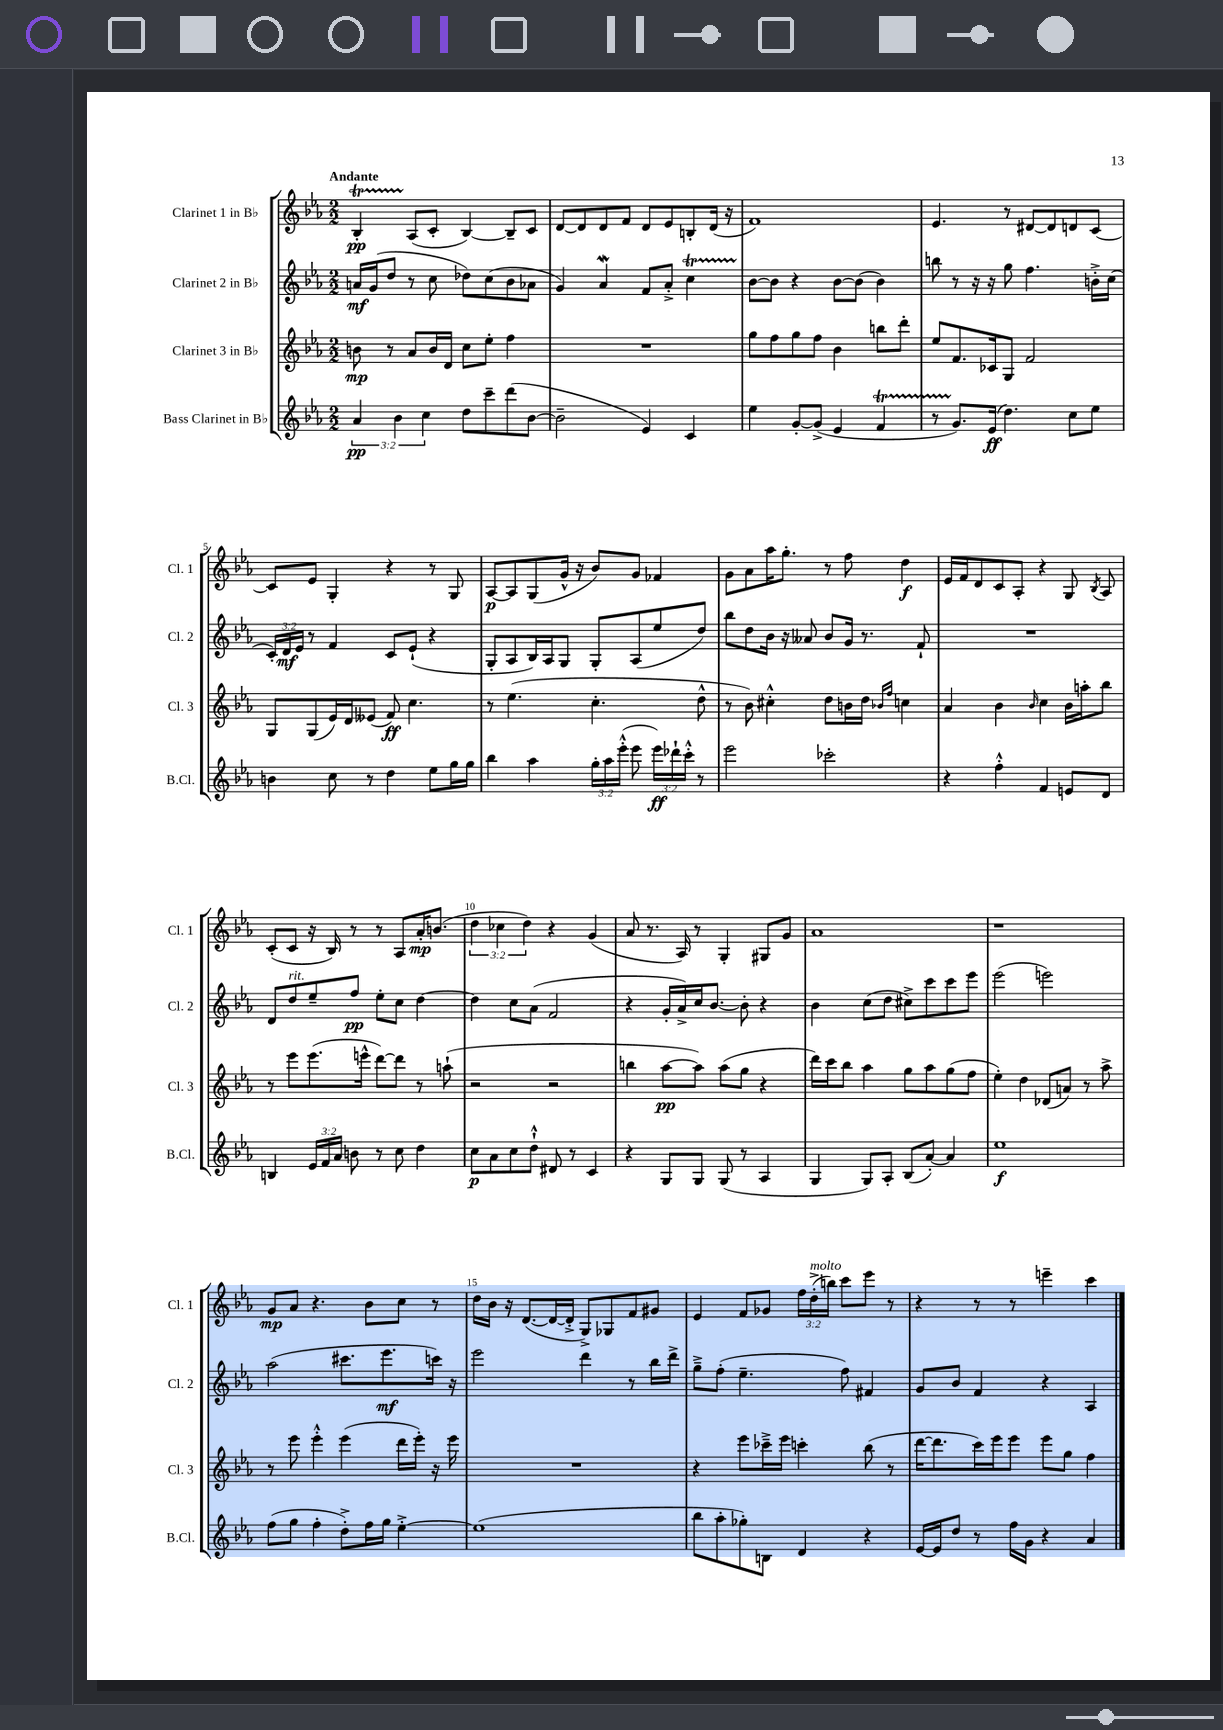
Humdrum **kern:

**kern	**dynam	**kern	**dynam	**kern	**dynam	**kern	**dynam
*part4	*part4	*part3	*part3	*part2	*part2	*part1	*part1
*staff4	*staff4	*staff3	*staff3	*staff2	*staff2	*staff1	*staff1
*I"Bass Clarinet in B♭	*	*I"Clarinet 3 in B♭	*	*I"Clarinet 2 in B♭	*	*I"Clarinet 1 in B♭	*
*I'B.Cl.	*	*I'Cl. 3	*	*I'Cl. 2	*	*I'Cl. 1	*
*clefG2	*	*clefG2	*	*clefG2	*	*clefG2	*
*k[b-e-a-]	*	*k[b-e-a-]	*	*k[b-e-a-]	*	*k[b-e-a-]	*
*M2/2	*	*M2/2	*	*M2/2	*	*M2/2	*
=1	=1	=1	=1	=1	=1	=1	=1
!	!	!	!	!	!	!LO:TX:a:B:t=Andante	!
6a-/	pp	8bn\	mp	16an/LL	mf	4B-T'/	pp
.	.	.	.	(16g/J	.	.	.
.	.	8r	.	8dd/J	.	.	.
6b-\	.	.	.	.	.	.	.
.	.	8a-/L	.	8r	.	(8A-/L	.
6cc\	.	.	.	.	.	.	.
.	.	16b/L	.	8cc\	.	8c'/J	.
.	.	16d/JJ	.	.	.	.	.
8dd\L	.	8cc\L	.	8dd-X\L)	.	[4B-/)	.
8ccc~\	.	8ee-'\J	.	(8cc\	.	.	.
(8ddd\	.	4ff\	.	8b-\	.	8B-~/L]	.
[8b-\J	.	.	.	8a-X\J	.	8c/J	.
=2	=2	=2	=2	=2	=2	=2	=2
2b-~\]	.	1r	.	4g/)	.	[8d/L	.
.	.	.	.	.	.	8d/]	.
.	.	.	.	4a-w/	.	8d/	.
.	.	.	.	.	.	8f/J	.
4e-/)	.	.	.	8f/L	.	8d/L	.
.	.	.	.	8a-'^/J	.	8e-/	.
4c/	.	.	.	4ccT\	.	8Bn'/	.
.	.	.	.	.	.	(16d/Jk	.
.	.	.	.	.	.	16r	.
=3	=3	=3	=3	=3	=3	=3	=3
4ee-\	.	8gg\L	.	[8b-\L	.	1f)	.
.	.	8ff\	.	8b-\J]	.	.	.
[8g'/L	.	8gg\	.	4r	.	.	.
(8g^/J]	.	8ff\J	.	.	.	.	.
4e-/	.	4b-\	.	[8b-\L	.	.	.
.	.	.	.	(8b-\J]	.	.	.
4fT/	.	8bbn\L	.	4b-\)	.	.	.
.	.	8ddd'\J	.	.	.	.	.
=4	=4	=4	=4	=4	=4	=4	=4
8r	.	8ee-/L	.	8bbn\	.	4.e-/	.
8.g/L)	.	8.f/	.	8r	.	.	.
.	.	.	.	16r	.	.	.
(16e-/Jk	ff	16c-X/k	.	16r	.	.	.
4.dd\)	.	8G/J	.	8gg\	.	8r	.
.	.	2f/	.	4.ff\	.	[8d#X/L	.
.	.	.	.	.	.	8d#/]	.
8cc\L	.	.	.	.	.	8dn/	.
8ee-\J	.	.	.	16bn'^\LL	.	[8c/J	.
.	.	.	.	(16cc\JJ	.	.	.
!!LO:LB:g=z
=5	=5	=5	=5	=5	=5	=5	=5
4bn\	.	8G/L	.	24c'/LL)	.	8c/L]	.
.	.	.	.	24d/	mf	.	.
.	.	.	.	24e-/JJ	.	.	.
.	.	(8G/	.	8r	.	8e-/J	.
8cc\	.	16e-/L)	.	4f/	.	4G'/	.
.	.	16d/J	.	.	.	.	.
8r	.	(8e--X/J	.	.	.	.	.
4dd\	.	8f/)	ff	8c/L	.	4r	.
.	.	4.cc\	.	(8e-`/J	.	.	.
8ee-\L	.	.	.	4r	.	8r	.
16gg\L	.	.	.	.	.	8G/	.
16gg\JJ	.	.	.	.	.	.	.
=6	=6	=6	=6	=6	=6	=6	=6
4bb-\	.	8r	.	8G'/L	.	[8A-/L	p
.	.	(4.ee-\	.	8A-/	.	8A-/]	.
4aa-\	.	.	.	16B-/L)	.	(8G/	.
.	.	.	.	16A-/J	.	.	.
.	.	.	.	8G/J	.	16g^^/Jk	.
.	.	.	.	.	.	16r	.
24gg'\LL	.	4.cc'\	.	8G'/L	.	8b-/L)	.
24aa-\	.	.	.	.	.	.	.
(24eee-'^^\JJ	.	.	.	.	.	.	.
8eee-\	.	.	.	(8A-/	.	8g/J	.
24eee-\LL)	ff	.	.	8ee-/	.	4f-X/	.
24ddd-X`\	.	.	.	.	.	.	.
24ccc'^^\JJ	.	.	.	.	.	.	.
8r	.	8dd^^\	.	8dd/J)	.	.	.
=7	=7	=7	=7	=7	=7	=7	=7
2eee-\	.	8r	.	8bb-\L	.	8g\L	.
.	.	8b-\)	.	8dd\	.	8a-\	.
.	.	4cc#X'^^\	.	16b-\Jk	.	16aa-\K	.
.	.	.	.	16r	.	8.gg'\J	.
.	.	.	.	8a--X/	.	.	.
2ccc-X'\	.	8dd\L	.	8b-/L	.	8r	.
.	.	16bn\L	.	16g/Jk	.	8ff\	.
.	.	16dd\JJ	.	8.r	.	.	.
.	.	16qqb-X/LL	.	.	.	.	.
.	.	16qqff/JJ	.	.	.	.	.
.	.	4ccn\	.	.	.	4dd\	f
.	.	.	.	8f`/	.	.	.
=8	=8	=8	=8	=8	=8	=8	=8
4r	.	4a-/	.	1r	.	16e-/LL	.
.	.	.	.	.	.	16f/J	.
.	.	.	.	.	.	8d/	.
4ff'^^\	.	4b-\	.	.	.	8c/	.
.	.	.	.	.	.	8A-'/J	.
.	.	16qqb-/	.	.	.	.	.
4f/	.	4cc\	.	.	.	4r	.
8en/L	.	16b-\LL	.	.	.	8G/	.
.	.	16aan'\J	.	.	.	.	.
.	.	.	.	.	.	8qB-/	.
8d/J	.	8bb-\J	.	.	.	8A-/	.
!!LO:LB:g=z
=9	=9	=9	=9	=9	=9	=9	=9
4Bn/	.	8r	.	8d/L	.	(8c'/L	.
!	!	!	!	!LO:TX:a:i:t=rit.	!	!	!
.	.	8eee-\L	.	8dd/	.	8c/J	.
24e-/LL	.	(8.eee-\	.	8ee-~/	.	16r	.
24f/	.	.	.	.	.	.	.
.	.	.	.	.	.	16B-/)	.
24a-/JJ	.	.	.	.	.	.	.
8bn\	.	.	.	8ff/J	pp	8r	.
.	.	16eeen^^\Jk	.	.	.	.	.
8r	.	[8ddd\L)	.	8ee-'\L	.	8r	.
8cc\	.	8ddd\J]	.	8cc\J	.	8A-/L	.
4dd\	.	8r	.	[4dd\	.	16a-'/K	mp
.	.	.	.	.	.	(8.bn/J	.
.	.	(8aan`\	.	.	.	.	.
=10	=10	=10	=10	=10	=10	=10	=10
8cc\L	p	2r	.	4dd\]	.	6dd\	.
8a-\	.	.	.	.	.	.	.
.	.	.	.	.	.	6cc-X\	.
8cc\	.	.	.	8cc\L	.	.	.
.	.	.	.	.	.	6dd\)	.
8dd`^^\J	.	.	.	(8a-\J	.	.	.
8d#X/	.	2r	.	2f/	.	4r	.
8r	.	.	.	.	.	.	.
4c/	.	.	.	.	.	(4g/	.
=11	=11	=11	=11	=11	=11	=11	=11
4r	.	4bbn\	.	4r	.	8a-/	.
.	.	.	.	.	.	8.r	.
8G/L	.	[8aa-\L	pp	16g'/LL	.	.	.
.	.	.	.	16a-^/)	.	16A-/)	.
8G/J	.	8aa-\J])	.	16cc/J	.	8r	.
.	.	.	.	[8.b-/J	.	.	.
(8G/	.	(8aa-\L	.	.	.	4G'/	.
8r	.	8gg\J	.	8b-'\]	.	.	.
4A-/	.	4r	.	4r	.	8G#X/L	.
.	.	.	.	.	.	8g/J	.
=12	=12	=12	=12	=12	=12	=12	=12
4G/	.	16ddd\LL)	.	4b-\	.	1a-	.
.	.	16ccc\J	.	.	.	.	.
.	.	8bb-\J	.	.	.	.	.
8G/L)	.	4aa-\	.	(8cc\L	.	.	.
8A-'/J	.	.	.	8dd\J	.	.	.
(8B-/L	.	8gg\L	.	8cc#X^\L)	.	.	.
[8a-'/J)	.	8aa-\	.	8ccc\	.	.	.
4a-/]	.	(8gg\	.	8ccc\	.	.	.
.	.	8ff\J	.	8eee-\J	.	.	.
=13	=13	=13	=13	=13	=13	=13	=13
1ee-	f	4ee-'\)	.	(2eee-\	.	1r	.
.	.	4dd\	.	.	.	.	.
.	.	(8d-X/L	.	2eeen\)	.	.	.
.	.	8an/J)	.	.	.	.	.
.	.	8r	.	.	.	.	.
.	.	8aa-^\	.	.	.	.	.
!!LO:LB:g=z
=14	=14	=14	=14	=14	=14	=14	=14
(8ff\L	.	8r	.	(2aa-\	.	8g/L	mp
8gg\J	.	8eee-\	.	.	.	8a-/J	.
4ff'\	.	4eee-'^^\	.	.	.	4.r	.
8dd'^\L)	.	(4eee-\	.	8.ccc#X\L	.	.	.
16ff\L	.	.	.	.	.	8b-\L	.
16gg\JJ	.	.	.	8.eee-\	mf	.	.
[4ee-'^\	.	16ddd\LL	.	.	.	8cc\J	.
.	.	16eee-'\JJ)	.	.	.	.	.
.	.	16r	.	16cccn\Jk)	.	8r	.
.	.	16eee-\	.	16r	.	.	.
=15	=15	=15	=15	=15	=15	=15	=15
(1ee-]	.	1r	.	2eee-\	.	16dd\LL	.
.	.	.	.	.	.	16b-\JJ	.
.	.	.	.	.	.	16r	.
.	.	.	.	.	.	([8.d/L	.
.	.	.	.	.	.	16d/L_	.
.	.	.	.	.	.	16d'^/JJ]	.
.	.	.	.	4ddd\	.	8G^/L)	.
.	.	.	.	.	.	8G-X/	.
.	.	.	.	8r	.	8f/	.
.	.	.	.	16bb-\LL	.	8g#X/J	.
.	.	.	.	16ddd^\JJ	.	.	.
=16	=16	=16	=16	=16	=16	=16	=16
8bb-\L	.	4r	.	8gg~^\L	.	4e-/	.
8aa-'\	.	.	.	(8ff'\J	.	.	.
8gg-X'\)	.	8eee-\L	.	4.ee-~\	.	8f/L	.
8Bn\J	.	16ccc-X~^\L	.	.	.	8g-X/J	.
.	.	16eee-\JJ	.	.	.	.	.
4d/	.	4cccn'\	.	.	.	24ff\LL	.
!	!	!	!	!	!	!LO:TX:a:i:t=molto	!
.	.	.	.	.	.	(24dd'^\	.
.	.	.	.	.	.	24bbn\JJ)	.
.	.	.	.	8ff\)	.	8ccc\L	.
4r	.	(8bb-\	.	4f#X/	.	8eee-\J	.
.	.	8r	.	.	.	8r	.
=17	=17	=17	=17	=17	=17	=17	=17
[16e-/LL	.	[16ddd\KL	.	8g/L	.	4r	.
16e-/J]	.	8.ddd\]	.	.	.	.	.
8dd/J	.	.	.	8b-/J	.	.	.
8r	.	16ccc\L)	.	4f/	.	8r	.
.	.	16eee-\J	.	.	.	.	.
16ff\LL	.	8eee-\J	.	.	.	8r	.
16g\JJ	.	.	.	.	.	.	.
4r	.	8eee-\L	.	4r	.	4eeen~\	.
.	.	8gg\J	.	.	.	.	.
4a-/	.	4ff\	.	4A-/	.	4ccc\	.
==	==	==	==	==	==	==	==
*-	*-	*-	*-	*-	*-	*-	*-
